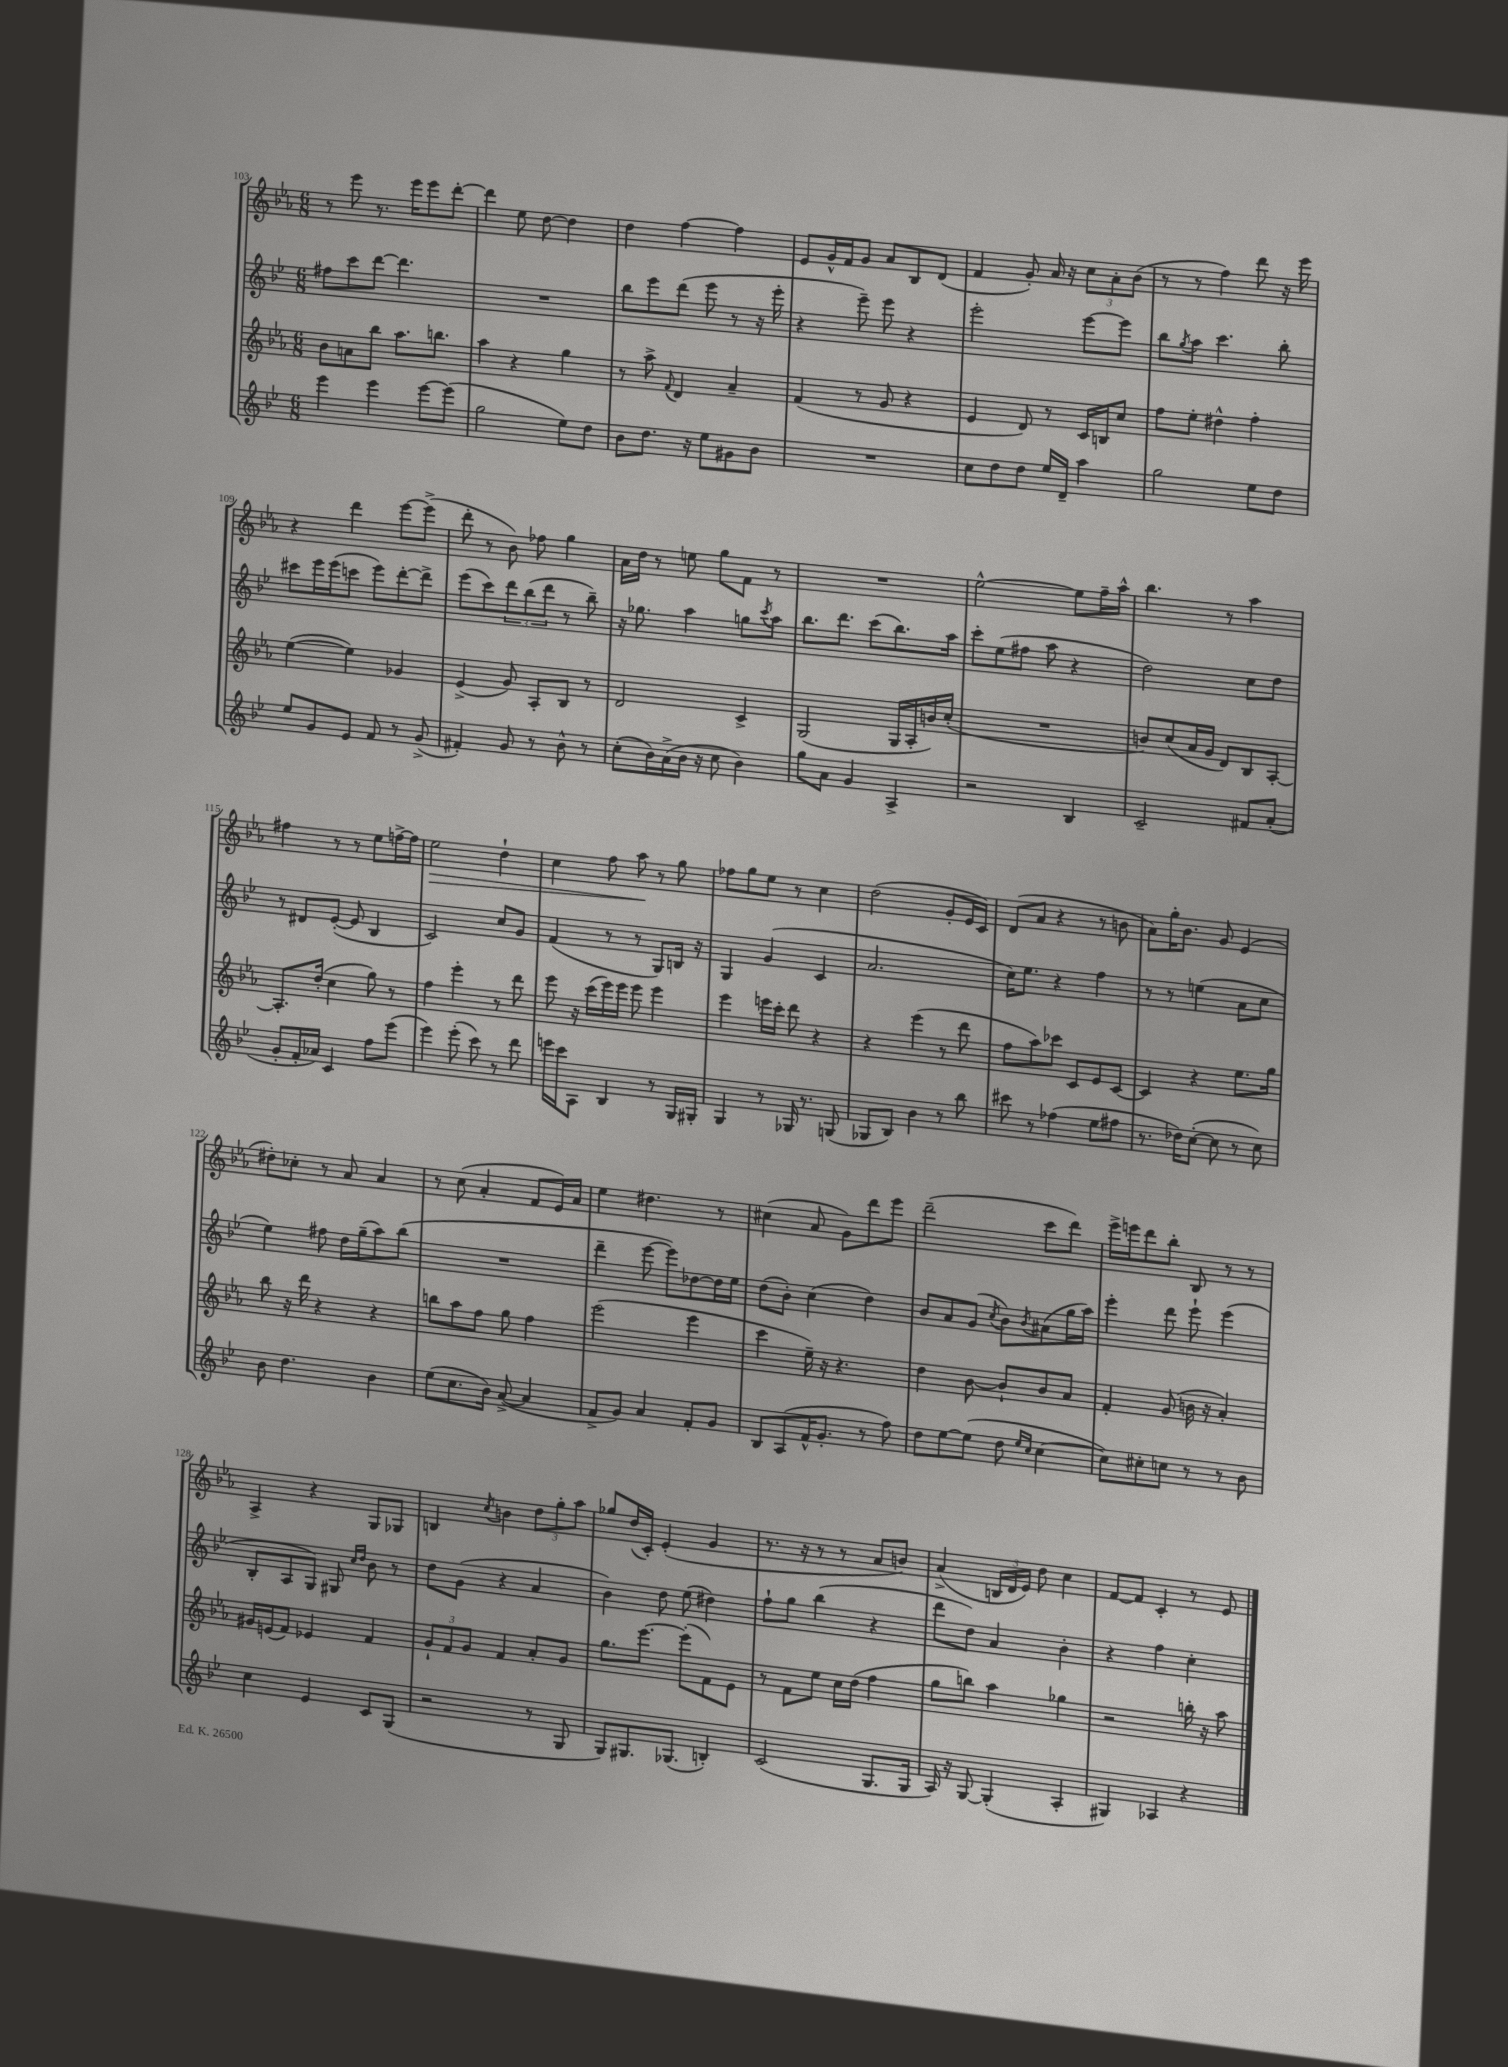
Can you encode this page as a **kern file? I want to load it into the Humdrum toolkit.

**kern	**kern	**kern	**kern	**dynam
*part4	*part3	*part2	*part1	*part1
*staff4	*staff3	*staff2	*staff1	*staff1
*clefG2	*clefG2	*clefG2	*clefG2	*
*k[b-e-]	*k[b-e-a-]	*k[b-e-]	*k[b-e-a-]	*
*M6/8	*M6/8	*M6/8	*M6/8	*
=103	=103	=103	=103	=103
4eee-\	8b-\L	8ff#X\L	8r	.
.	8an\	8ccc\	8eee-\	.
4eee-\	8bb-\J	[8ddd\J	8.r	.
.	8.aa-\L	4.ddd\]	.	.
.	.	.	16eee-\KL	.
[8eee-\L	.	.	8eee-\	.
.	8.bbn\J	.	.	.
(8eee-\J]	.	.	[8ddd'\J	.
=104	=104	=104	=104	=104
2gg\	4aa-\	2.r	4ddd\]	.
.	4r	.	8ee-\	.
.	.	.	[8dd\	.
8ee-\L)	4gg\	.	4dd\]	.
8dd\J	.	.	.	.
=105	=105	=105	=105	=105
8b-\L	8r	8bb-\L	4dd\	.
8.dd\J	8aa-^\	8eee-\	.	.
.	8qqf/	.	.	.
.	4d/	(8ddd\J	[4ff\	.
16r	.	.	.	.
8ee-\L	.	8eee-\	.	.
8g#X\	4a-~/	8r	4ff\]	.
8b-\J	.	16r	.	.
.	.	16eee-'\	.	.
=106	=106	=106	=106	=106
2.r	(4f/	4r	8e-/L	.
.	.	.	16g^^/L	.
.	.	.	16f/J	.
.	8r	8eee-~\)	8g/J	.
.	8g/	8eee-\	8a-/L	.
.	4r	4r	8B-/	.
.	.	.	(8d/J	.
=107	=107	=107	=107	=107
8cc\L	4e-/	2eee-'\	4f/	.
8dd\	.	.	.	.
8dd\J	8d/)	.	8g'/)	.
16ee-/LL	8r	.	16a-/	.
16d~/JJ	.	.	16r	.
4aa\	16c/LL	[8eee-\L	12cc\L	.
.	16Bn/J	.	.	.
.	.	.	12a-'\	.
.	8cc/J	8eee-\J]	.	.
.	.	.	(12b-\J	.
=108	=108	=108	=108	=108
2gg\	8ff\L	8bb-\L	8r	.
.	.	8qgg/	.	.
.	8ee-'\J	8aa\J	8r	.
.	4dd#X^^\	4.ccc\	4ff\)	.
8ee-\L	4ff'\	.	8ddd\	.
8dd\J	.	8bb-'\	16r	.
.	.	.	16eee-\	.
!!LO:LB:g=z
=109	=109	=109	=109	=109
8ee-/L	([4ee-\	8ccc#X\L	4r	.
8g/	.	16eee-\L	.	.
.	.	(16eee-\J	.	.
8e-/J	4ee-\])	8cccn\J	4ddd\	.
8f/	.	8eee-\L)	.	.
8r	4g-X/	[8ddd'\	[8eee-\L	.
(8g^/	.	8ddd^\J]	(8eee-^\J]	.
=110	=110	=110	=110	=110
4f#X'/)	(4e-^/	(8eee-\L	8ddd'\	.
.	.	8ccc\)	8r	.
8g/	8g/)	12ddd\	8b-\)	.
.	.	(12bb-\	.	.
8r	8A-'/L	.	8ff-X\	.
.	.	12ddd\J	.	.
8b-^^\	8B-/J	8r	4gg\	.
8r	8r	8bb-~\)	.	.
=111	=111	=111	=111	=111
(8cc'\L	2d/	16r	16a-\LL	.
.	.	8.gg-X\	16dd\JJ	.
16b-\L)	.	.	8r	.
(16a^\	.	.	.	.
16b-\JJ	.	4aa\	8een\	.
16r	.	.	.	.
8cc\	.	.	8gg\L	.
4b-\)	4c^/	8ggn\L	8f\J	.
.	.	8qccc/	.	.
.	.	8aa\J	8r	.
=112	=112	=112	=112	=112
8gg\L	(2G/	8.bb-\L	2.r	.
8a\J	.	.	.	.
.	.	8.ddd\J	.	.
4g/	.	.	.	.
.	.	(8ccc\L	.	.
4A^/	16G/LL	8.bb-\)	.	.
.	16A-'/	.	.	.
.	16bn/)	.	.	.
.	(16cc'/JJ	16aa\Jk	.	.
=113	=113	=113	=113	=113
2r	2.r	8ccc'\L	[2ee-^^\	.
.	.	(8ee-\	.	.
.	.	8ff#X\J	.	.
.	.	8aa\	.	.
4B-/	.	4r	8ee-\L]	.
.	.	.	16ff~\L	.
.	.	.	16aa-^^\JJ	.
=114	=114	=114	=114	=114
2c~/	8bn/L)	2dd\)	4.bb-\	.
.	(8cc/	.	.	.
.	16a-/L	.	.	.
.	16g/JJ	.	.	.
.	8d/L)	.	8r	.
8f#X/L	8B-/	8cc\L	4aa-\	.
(8a'/J	[8A-'/J	8dd\J	.	.
!!LO:LB:g=z
=115	=115	=115	=115	=115
8g'/L	8.A-'/L]	8r	4ff#X\	.
16f'/L	.	8d#X/L	.	.
16a-X/JJ)	(16dd'/Jk	.	.	.
4c/	4cc\	([8e-'/J	8r	.
.	.	8e-/]	8r	.
8ff\L	8gg\)	4B-/	8ee-\L	.
(8eee-\J	8r	.	[16ffn^\L	.
.	.	.	16ff\JJ]	.
=116	=116	=116	=116	=116
!	!	!	!	!LO:HP:b
4eee-\)	4ff\	2c/)	2ee-\	>
(8eee-'\	4eee-'\	.	.	.
8ccc\)	.	.	.	.
8r	8r	8cc/L	4dd`\	.
8ddd\	8ddd\	8g/J	.	.
=117	=117	=117	=117	=117
16eeen\LL	8eee-\	(4f/	4cc\	.
16ccc\J	.	.	.	.
8A\J	16r	.	.	.
.	(16ccc\LL	.	.	.
4B-/	16eee-\)	8r	8ff\	.
.	16eee-\JJ	.	.	.
.	8eee-\	8r	8aa-\	.
8r	4eee-\	8G/L)	8r	]
16G/LL	.	16Bn/Jk	8gg\	.
16G#X'/JJ	.	16r	.	.
=118	=118	=118	=118	=118
4G/	4eee-\	4G/	8ff-X\L	.
.	.	.	8gg\	.
8r	16eeen\LL	(4g/	8ee-\J	.
.	16ccc'\JJ	.	.	.
16G-X/	8ddd\	.	8r	.
8.r	.	.	.	.
.	4r	4c/	4cc\	.
(8Gn/	.	.	.	.
=119	=119	=119	=119	=119
8G-X/L	4r	2.a/	(2dd\	.
8B-/J)	.	.	.	.
4b-\	(4eee-\	.	.	.
8r	8r	.	8g'/L	.
8bb-\	8ddd\	.	16e-/L	.
.	.	.	16c/JJ)	.
=120	=120	=120	=120	=120
8ccc#X\	8ff\L	16cc\KL)	(8d/L	.
.	.	8.ee-\J	.	.
8r	8aa-\)	.	8a-/J	.
(4ff-X\	8ccc-X\J	4r	4r	.
.	8c/L	.	.	.
8ee-\L	8e-/	4ff\	8r	.
8ff#X\J	[8c/J	.	8bn\	.
=121	=121	=121	=121	=121
8.r	4c/]	8r	8a-\L)	.
.	.	8r	16gg'\K	.
16dd-X\KL)	.	.	8.b-\J	.
([8cc'\J	4r	(4een\	.	.
8cc\]	.	.	8g/	.
8r	8.ee-\L	8a\L	(4e-/	.
8cc\)	.	8cc\J	.	.
.	16gg\Jk	.	.	.
!!LO:LB:g=z
=122	=122	=122	=122	=122
8b-\	8bb-\	4ee-\)	8dd#X'\L)	.
4.dd\	16r	.	8cc-X'\J	.
.	16ddd\	.	.	.
.	4r	8ff#X\	8r	.
.	.	16dd\LL	8a-/	.
.	.	(16gg~\J	.	.
4b-\	4r	8aa\)	4a-/	.
.	.	(8bb-\J	.	.
=123	=123	=123	=123	=123
(8ee-\L	8bbn\L	2.r	8r	.
8.cc\	8aa-\	.	(8cc\	.
.	8ff\J	.	4a-'/	.
16b-\Jk)	.	.	.	.
([8a^/	8gg\	.	.	.
4a/]	4ff\	.	8f/L	.
.	.	.	16e-/L)	.
.	.	.	16a-/JJ	.
=124	=124	=124	=124	=124
8f^/L	(2eee-\	4ddd~\	4ee-\	.
8g/J)	.	.	.	.
4a/	.	[8eee-\	4.dd#X\	.
.	.	8eee-\L])	.	.
8f'/L	4eee-\	[8dd-X\	.	.
8g/J	.	16dd-\L]	8r	.
.	.	16ee-\JJ	.	.
=125	=125	=125	=125	=125
8B-/L	4ccc\	(8dd\L	(4cc#X\	.
(8A/	.	8b-'\J)	.	.
16f^^/K	16ee-~\)	(4cc\	8a-/	.
8.g'/J	16r	.	.	.
.	4.r	.	8g\L)	.
8r	.	4dd\)	8ddd\	.
8ff\)	.	.	8eee-\J	.
=126	=126	=126	=126	=126
8dd\L	4dd\	8b-/L	(2ddd~\	.
[8ee-\	.	8a/	.	.
(8ee-\J]	[8b-\	(8g/J	.	.
.	.	8qcc/	.	.
8dd\	8b-`/L]	8b-\L)	.	.
16qqee-/LL	.	.	.	.
16qqcc/JJ	.	8qb-/	.	.
[4cc\	8b-/	(8a#X\	8ccc\L	.
.	8a-/J	16gg\L	8ddd\J)	.
.	.	16aa\JJ)	.	.
=127	=127	=127	=127	=127
8cc\L])	4f'/	4eee-'\	16eee-^\LL	.
.	.	.	16eeen\J	.
8cc#X'\	.	.	8ddd\	.
8ccn\J	(8g/	8ddd\	8bb-'\J	.
8r	16bn\	8eee-`\	8B-/	.
.	16r	.	.	.
8r	4a-'/)	(4eee-\	8r	.
8b-\	.	.	8r	.
!!LO:LB:g=z
=128	=128	=128	=128	=128
4cc\	16g#X/LL	8B-'/L	4A-^/	.
.	(16en/J	.	.	.
.	8f/J)	8A/	.	.
4e-/	4e-X/	8G/J)	4r	.
.	.	8G#X/	.	.
.	.	16qqcc/LL	.	.
.	.	16qqdd/JJ	.	.
8c/L	4f/	8b-\	8G/L	.
(8G/J	.	8r	8G-X/J	.
=129	=129	=129	=129	=129
2r	12g`/L	8dd\L	4Bn/	.
.	12f/	.	.	.
.	.	(8g\J	.	.
.	12g/J	.	.	.
.	.	.	8qcc/	.
.	4f/	4r	4bn\	.
8r	8a-'/L	4a/	12dd\L	.
.	.	.	12gg'\	.
8G/	8g/J	.	.	.
.	.	.	12aa-\J	.
=130	=130	=130	=130	=130
8G/L)	8.gg\L	4b-\)	8gg-X/L	.
8.G#X/	.	.	(16dd/L	.
.	[8.eee-\J	.	16c'/JJ)	.
.	.	8dd\	(4e-'/	.
(8.G-X/J	.	.	.	.
.	(8eee-'\L]	(8ee-\	.	.
4Bn'/)	8f\)	4dd#X\)	4g/	.
.	8e-\J	.	.	.
=131	=131	=131	=131	=131
(2c/	8r	8ff`\L	8.r	.
.	8f\L	8gg\J	.	.
.	.	.	16r	.
.	8ee-\J	(4bb-\	8r	.
.	16cc\LL	.	8r	.
.	(16dd\JJ	.	.	.
8.G/L	4ff\	4r	8a-/L	.
.	.	.	8bn/J)	.
16G/Jk	.	.	.	.
=132	=132	=132	=132	=132
16A/)	8gg\L	8ddd\L	(4a-^/	.
16r	.	.	.	.
[8G/	8bbn\J)	8dd\J)	.	.
(4G'/]	4aa-\	4a/	24Bn/LL	.
.	.	.	24d/	.
.	.	.	24e-/JJ)	.
.	.	.	8dd\	.
4A'/	4gg-X\	4b-'\	4cc\	.
=133	=133	=133	=133	=133
4G#X/)	2r	4r	[8f/L	.
.	.	.	8f/J]	.
4A-X/	.	4ff\	4c'/	.
4r	16bbn'\	4cc'\	8r	.
.	16r	.	.	.
.	8aa-\	.	8e-/	.
==	==	==	==	==
*-	*-	*-	*-	*-
